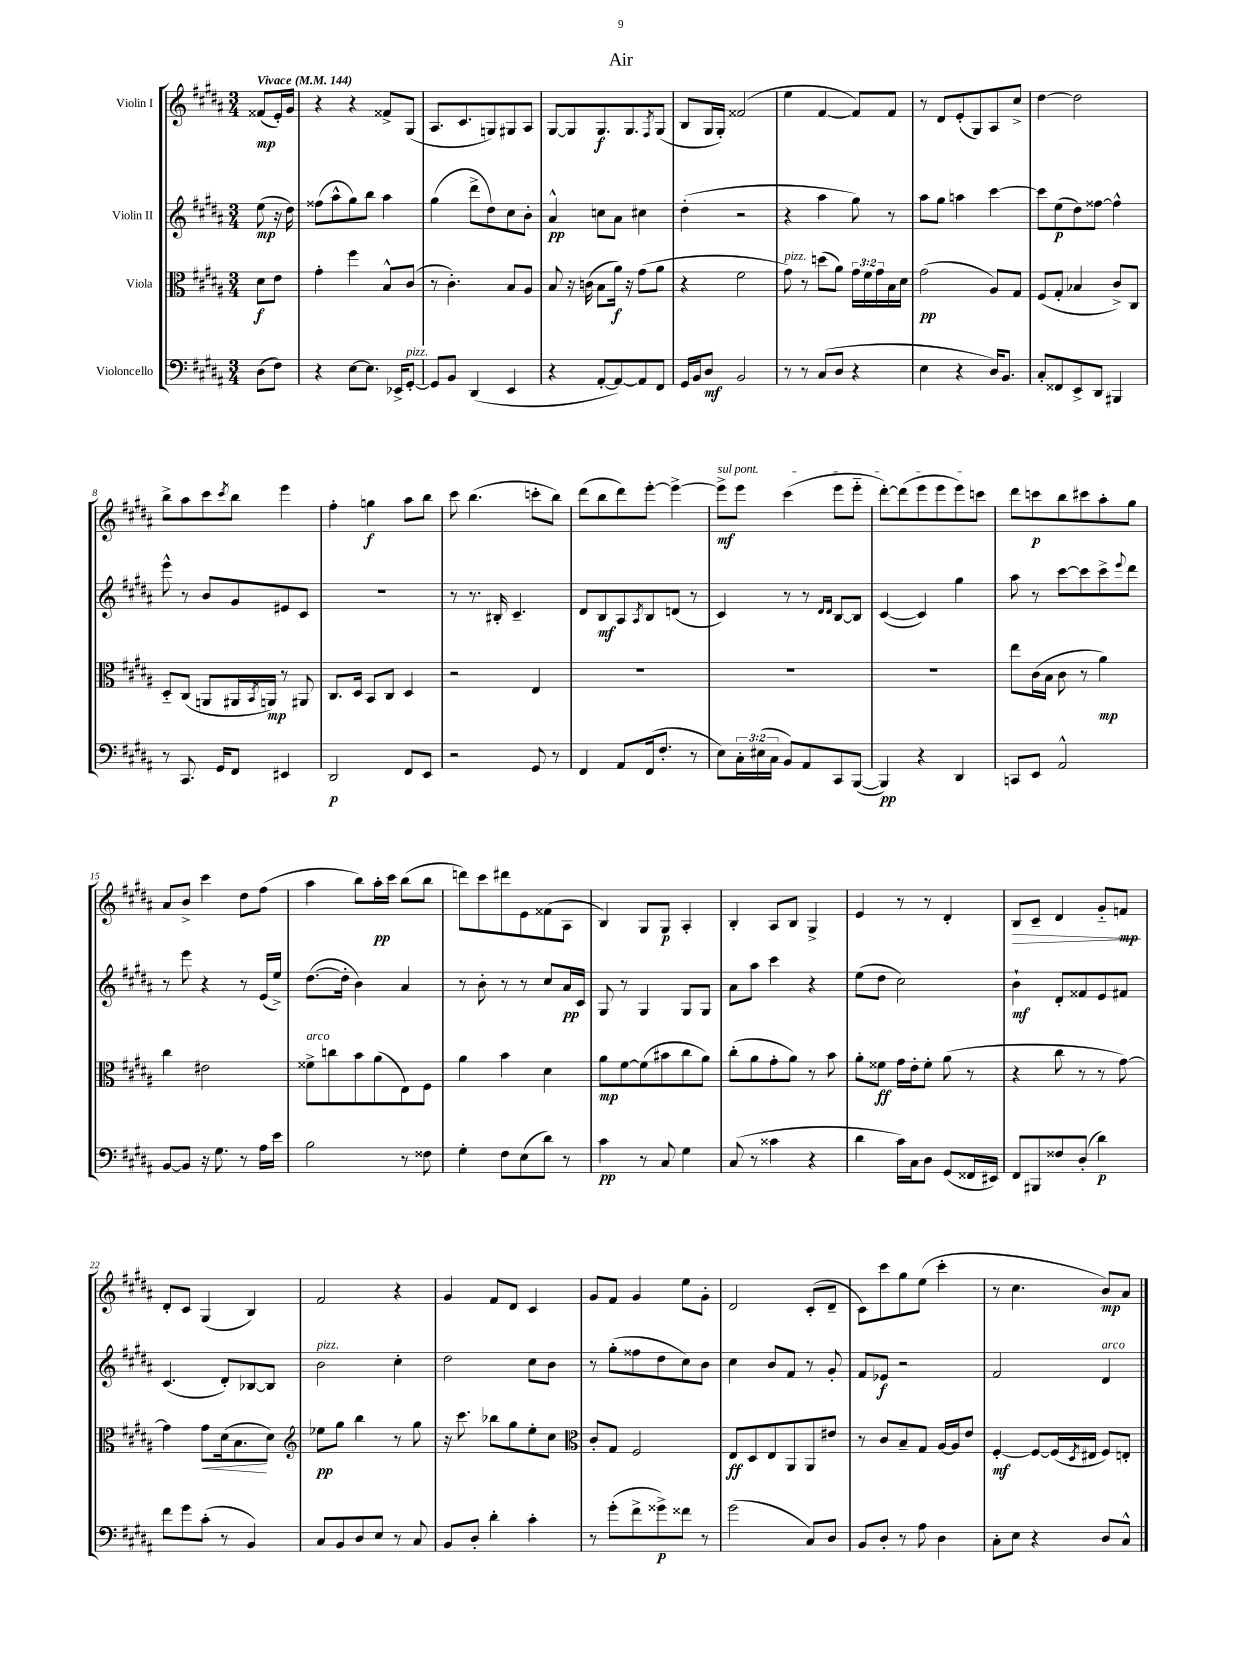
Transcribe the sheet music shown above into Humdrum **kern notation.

**kern	**kern	**kern	**kern
*staff4	*staff3	*staff2	*staff1
*clefF4	*clefC3	*clefG2	*clefG2
*k[f#c#g#d#a#]	*k[f#c#g#d#a#]	*k[f#c#g#d#a#]	*k[f#c#g#d#a#]
*M3/4	*M3/4	*M3/4	*M3/4
*MM144	*MM144	*MM144	*MM144
(8D#	8d#	(8ee	(8f##
8F#)	8e	16r	16e')
.	.	16dd#)	16g#
=	=	=	=
4r	4g#'	(8ff##	4r
.	.	8aa#^^	.
[8E	4ff#	8gg#)	4r
8.E]	.	8bb	.
.	8B^^	4aa#	8f##^
16EE-^	.	.	.
[8GG#'	(8c#	.	(8G#
=	=	=	=
8GG#]	8r	(4gg#	8.A#
8BB	4.c#')	.	.
.	.	.	8.c#
(4DD#	.	8ddd#^	.
.	.	8dd#)	8G)
4EE	8B	8cc#	8G#
.	8A#	8b'	8A#
=	=	=	=
4r	8B	4a#^^	[8G#
.	16r	.	8G#]
.	(16c	.	.
[8AA#'	8B	8cc	8.G#
8AA#_)	16a#)	8a#	.
.	16r	.	8.G#
8AA#]	(8g#	4cc#	.
.	.	.	8qF#
8FF#	8a#	.	(8G#
=	=	=	=
16GG#	4r	(4dd#'	8B
16BB	.	.	.
8D#	.	.	16G#
.	.	.	16G#')
2BB	2f#	2r	(2f##
=	=	=	=
8r	8g#)	4r	4ee
8r	8r	.	.
(8C#	(8dd	4aa#	[4f#
8D#	8a#)	.	.
4r	24g#	8gg#)	8f#])
.	24f#	.	.
.	24g#	.	.
.	16B	8r	8f#
.	16d#	.	.
=	=	=	=
4E	(2g#	8aa#	8r
.	.	8gg#	8d#
4r	.	4aa	(8e'
.	.	.	8G#)
16D#)	8A#)	[4ccc#	8A#
8.BB	.	.	.
.	8G#	.	8cc#^
=	=	=	=
8C#'	(8F#	8ccc#]	[4dd#
8FF##	8G#'	(8ee	.
8EE^	4B-	8dd#)	2dd#]
8DD#	.	[8ff##	.
4BBB#	8c#^)	4ff##^^]	.
.	8C#	.	.
=	=	=	=
8r	8D#'~	8eee^^	8bb^
8.CC#	(8C#	8r	8aa#
.	8AA	8b	8ccc#
16GG#	.	.	.
.	.	.	8qccc#
8FF#	16AA#	8g#	8bb
.	8qBB	.	.
.	16AA)	.	.
4EE#	8r	8e#	4eee
.	8AA#	8c#	.
=	=	=	=
2DD#	8.C#	2.r	4ff#'
.	16D#	.	.
.	8BB	.	4gg
.	8C#	.	.
8FF#	4D#	.	8aa#
8EE	.	.	8bb
=	=	=	=
2r	2r	8r	8ccc#
.	.	8.r	(4.bb
.	.	16B#'	.
.	.	4.c#~	.
8GG#	4E	.	8ccc'
8r	.	.	8bb)
=	=	=	=
4FF#	2.r	8d#	(8ddd#
.	.	8B	8bb
8AA#	.	8A#	8ddd#)
.	.	8qA#	.
(16FF#	.	8B	[8eee'
8.F#'	.	.	.
.	.	(8d	4eee^_
8r	.	8r	.
=	=	=	=
8E)	2.r	4c#)	8eee^]
24C#'	.	.	8eee
(24E#	.	.	.
24C#	.	.	.
8BB)	.	8r	(4ccc#
8AA#	.	8r	.
.	.	16qqd#	.
.	.	16qqd#	.
8CC#	.	[8B	8eee
([8BBB	.	8B]	8eee'~
=	=	=	=
4BBB])	2.r	([4c#	[8ddd#')
.	.	.	(8ddd#]
4r	.	4c#])	8eee
.	.	.	8eee
4DD#	.	4gg#	8eee)
.	.	.	8ccc
=	=	=	=
8CC	8ee	8aa#	8ddd#
8EE	(16c#	8r	8ccc
.	16B	.	.
2AA#^^	8c#	[8ccc#	8bb
.	8r	8ccc#]	8ccc#
.	4a#)	8ccc#^	8aa#'
.	.	8qqeee	.
.	.	8ddd#	8gg#
=	=	=	=
[8BB	4cc#	8r	8a#
8BB]	.	8eee	8b^
16r	2e#	4r	4ccc#
8.G#	.	.	.
8r	.	8r	8dd#
16A#	.	(16e	(8ff#
16e	.	16ee^)	.
=	=	=	=
2B	8f##^	([8.dd#	4aa#
.	8cc	.	.
.	.	16dd#']	.
.	8b	4b)	8bb)
.	(8a#	.	16aa#'
.	.	.	16ccc#
8r	8E)	4a#	(8bb
8F##	8F#	.	8bb
=	=	=	=
4G#'	4a#	8r	8ddd)
.	.	8b'	8ccc#
8F#	4b	8r	8ddd#
(8E	.	8r	8e
8d#)	4d#	8cc#	(8f##
8r	.	16a#	8A#
.	.	16c#	.
=	=	=	=
4c#	8a#	8G#	4B)
.	[8f#	8r	.
8r	(8f#]	4G#	8G#
8C#	8b#	.	8G#
4G#	8cc#	8G#	4A#'
.	8a#)	8G#	.
=	=	=	=
(8C#	(8cc#'	8a#	4B'
8r	8a#	8aa#	.
4c##	8g#'	4ccc#	8A#
.	8a#)	.	8B
4r	8r	4r	4G#^
.	8b	.	.
=	=	=	=
4d#	8a#'	(8ee	4e
.	8f##	8dd#	.
16c#)	16g#	2cc#)	8r
16C#	16e'	.	.
8D#	8f##'	.	8r
(8GG#	(8a#	.	4d#'
16FF##	8r	.	.
16EE#)	.	.	.
=	=	=	=
8FF#	4r	4b`	8B
8BBB#	.	.	8c#~
8F##	8cc#	8d#'	4d#
(8D#'	8r	8f##	.
4d#)	8r	8e	8g#'~
.	[8g#)	8f#	8f
=	=	=	=
8f#	4g#]	(4.c#	8d#'
8g#	.	.	8c#
(8c#'	8g#	.	(4G#
8r	(16d#	8d#')	.
.	8.B	.	.
4BB)	.	[8B-	4B)
.	8d#)	8B-]	.
=	=	=	=
*	*clefG2	*	*
8C#	8ee-	2b	2f#
8BB	8gg#	.	.
8D#	4bb	.	.
8E	.	.	.
8r	8r	4cc#'	4r
8C#	8gg#	.	.
=	=	=	=
8BB	16r	2dd#	4g#
.	8.ccc#	.	.
8D#'	.	.	.
4d#'	8bb-	.	8f#
.	8gg#	.	8d#
4c#'	8ee'	8cc#	4c#
.	8cc#	8b	.
=	=	=	=
*	*clefC3	*	*
8r	8c#'	8r	8g#
(8g#'	8G#	(8gg#'	8f#
8f#^	2F#	8ff##	4g#
8g##^)	.	8dd#	.
8f##	.	8cc#)	8ee
8r	.	8b	8g#'
=	=	=	=
(2g#	8E	4cc#	2d#
.	8D#	.	.
.	8E	8b	.
.	8AA#	8f#	.
8C#)	8AA#	8r	(8c#'
8D#	8e#	8g#'	8d#~
=	=	=	=
8BB	8r	8f#	8c#)
8D#'	8c#	8e-	8ccc#
8r	8B~	2r	8gg#
8A#	8G#	.	(8ee
4D#	[16A#	.	4ccc#'
.	16A#]	.	.
.	8e	.	.
=	=	=	=
8C#'	[4F#'	2f#	8r
8E	.	.	4.cc#
4r	8F#_	.	.
.	(16F#]	.	.
.	8qD#	.	.
.	16E#	.	.
8D#	8F#)	4d#	8b)
8C#^^	8E'	.	8a#
==	==	==	==
*-	*-	*-	*-
